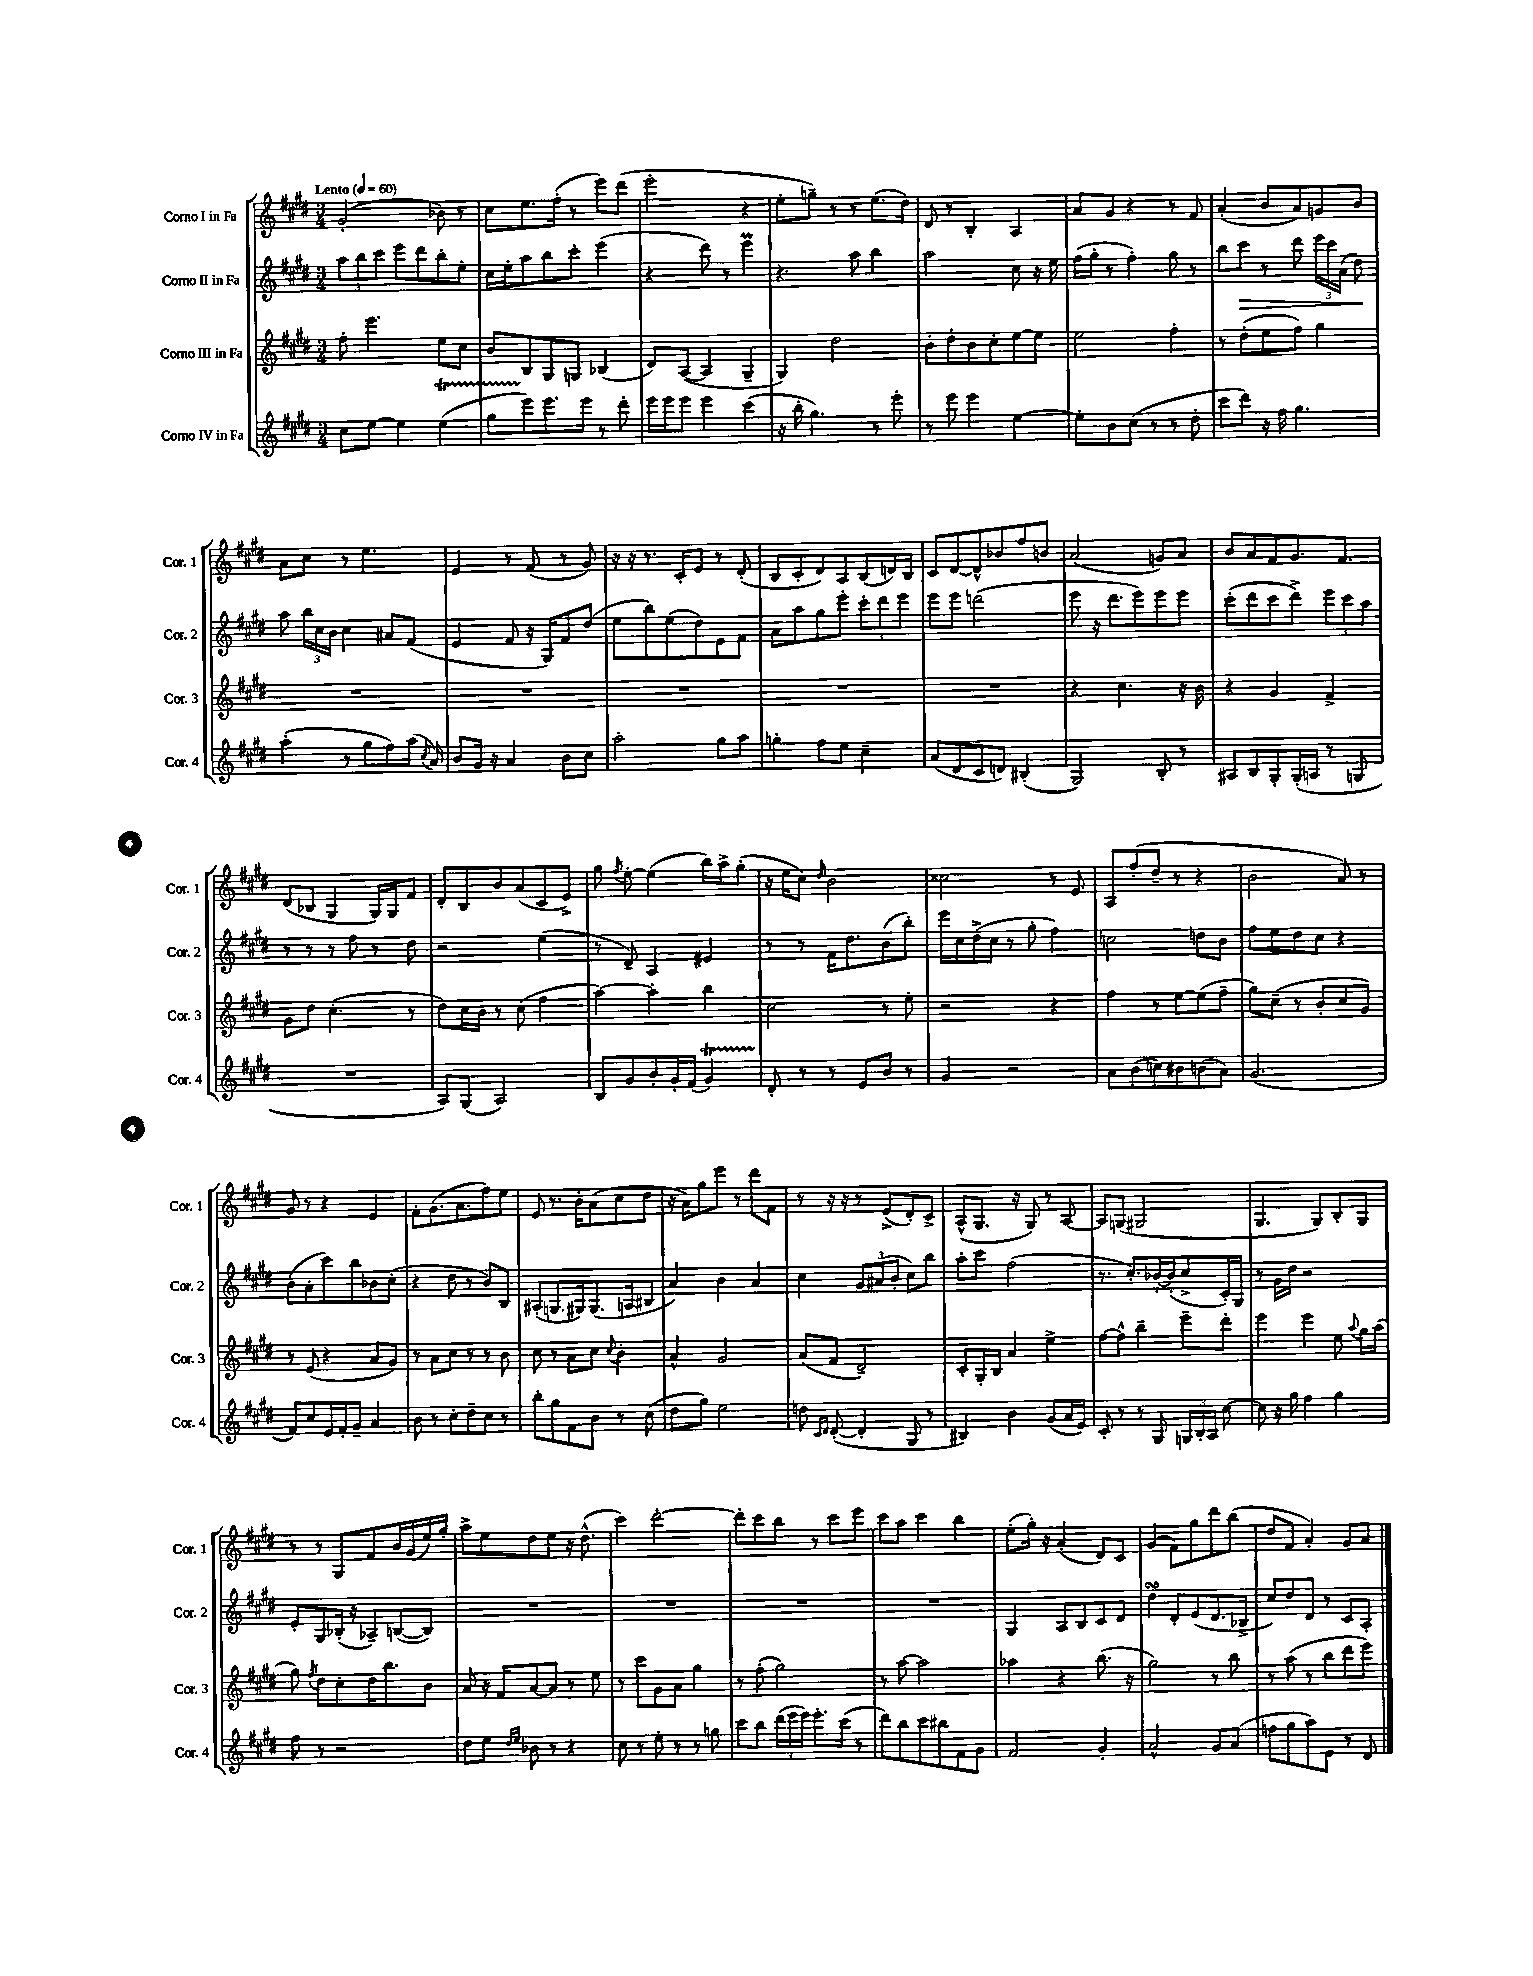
<<
\new StaffGroup <<
\new Staff = "s0" \with { instrumentName = "Corno I in Fa" shortInstrumentName = "Cor. 1" } {
    \clef treble \key e \major \numericTimeSignature \time 3/4 \tempo "Lento" 4 = 60
    \autoBeamOff gis'2-.( bes'8) r8 |
    cis''8[ e''8. fis''16]-.( r8 e'''8[) dis'''8]( |
    e'''2-. r4 |
    e''8[-. g''8]--) r8 r8 e''8.[( dis''16]) |
    dis'8 r8 b4-. a4 |
    a'8[ gis'8] r4 r8 fis'8 |
    a'4-.( b'8[ a'8) g'8 b'8] |
    a'8[ cis''8] r8 e''4. |
    e'4 r8 fis'8( r8 gis'8) |
    r16 r16 r8. cis'16[-. e'8] r8 dis'8-.( |
    b8[ cis'8-. dis'8) a8 b8( d'16) b16] |
    cis'8[ dis'8~ dis'8-^ bes'8 fis''8 b'8] |
    a'2( g'8[) a'8] |
    b'8[ a'8 fis'8 gis'8. fis'8.] |
    dis'8[( bes8] gis4 gis16[) gis16 fis'8] |
    dis'8[-. b8 b'8 a'8( cis'8 e'8]->) |
    gis''8 \acciaccatura { fis''8 } e''8~-. e''4( b''16[) a''16-> gis''8]-.( |
    r16 e''16[ cis''8]) \grace { dis''16 } b'2 |
    cisis''2 r8 e'8 |
    a8[ fis''8-.( dis''8]-- r8 r4 |
    b'2 a'8) r8 |
    gis'8 r8 r4 e'4 |
    fis'8[-. gis'8.( a'8. fis''8) e''8] |
    e'8 r8. b'16[-. a'8( cis''8 dis''8] |
    r16 a'16[) gis''8 e'''8] r8 dis'''8[ fis'8] |
    r8 r16 r16 r8 e'8[->( dis'8-.) cis'8]-> |
    a8[-^( gis8.] r16 gis8) r8 a8~ |
    a8[ g8]( gis2 |
    gis4. gis8[) b8-. gis8] |
    r8 r8 gis8[ fis'8 b'16 gis'16( e''16) gis''16]-. |
    a''8[-> e''8 dis''8 e''8] r16 dis''8.-^( |
    cis'''4) dis'''2~-. |
    dis'''8[-. cis'''8 b''8] r8 cis'''8[ e'''8] |
    cis'''8[ a''8] cis'''4 b''4 |
    e''8[-.( gis''16]-.) r16 a'4-.( dis'8[) cis'8] |
    gis'4( fis'8[) gis''8 dis'''8 b''8]( |
    dis''8[ fis'8] a'4-.) gis'8[ a'8] \bar "|." |
}
\new Staff = "s1" \with { instrumentName = "Corno II in Fa" shortInstrumentName = "Cor. 2" } {
    \clef treble \key e \major \numericTimeSignature \time 3/4
    \autoBeamOff \tuplet 3/2 { a''8[ b''8 cis'''8] } e'''8[ dis'''8 b''8-. e''8]-. |
    cis''16[ e''16-. a''8 b''8 cis'''8]-. e'''4( |
    r4 dis'''8) r8 e'''4\prall |
    r4. a''8 b''4 |
    a''2 cis''8 r16 e''16 |
    fis''16[( gis''16]-. r8 fis''4-.) gis''8 r8 |
    b''8[ cis'''8]\> r8 dis'''8 \tuplet 3/2 { e'''16[ cis'''16 a'16]( } dis''8\!) |
    a''8 \tuplet 3/2 { b''16[ cis''16 b'16] } cis''4 ais'8[ fis'8]( |
    e'4 fis'8 r16 gis16[) fis'8 dis''8]( |
    e''8[ b''8) e''8( dis''8) e'8 fis'8] |
    a'8[ a''8 gis''8 e'''8]-. \tuplet 3/2 { cis'''8[-. dis'''8 e'''8] } |
    e'''8[ e'''8] d'''2( |
    e'''8 r16 dis'''8.[ e'''8) e'''8 e'''8] |
    cis'''8[-.( dis'''8 cis'''8 dis'''8]->) \tuplet 3/2 { e'''8[ cis'''8 a''8] } |
    r8 r8 r8 fis''8 r8 dis''8 |
    r2 e''4( |
    r8 dis'8--) a4 eis'4 |
    r8 r8 fis'16[ dis''8. b'8( b''8]-.) |
    e'''16[ cis''16 dis''16->( cis''16] r8 gis''8-. fis''4) |
    c''2 d''8[ b'8] |
    fis''8[ e''8 dis''8 cis''8] r4 |
    b'8[( a'8-. cis'''8) b''8 bes'8 cis''8]-.( |
    r4 dis''8 r8 b'8[) b8] |
    ais8[-.( g8. gis16) gis8.( a16 bis8] |
    a'4) b'4 a'4 |
    cis''4 \tuplet 3/2 { gis'8[ ais'8( b'8]-. } cis''8[) b''8] |
    a''8[-. cis'''8] fis''2( |
    r8. cis''8.[-.) bes'16~-. bes'16-.( cis''8-> cis'16-.) gis16] |
    r8 gis'16[ dis''16] r2 |
    e'8[-. gis8 bes16]-.( r16 aes8[--) b8~( b8]) |
    R2. |
    R2. |
    R2. |
    R2. |
    gis4 a8[ b8 cis'8 dis'8] |
    dis''4\turn dis'8[-. e'8( dis'8. bes16]-> |
    cis''8[) dis''8 dis'8] r8 cis'8[ a8]-. \bar "|." |
}
\new Staff = "s2" \with { instrumentName = "Corno III in Fa" shortInstrumentName = "Cor. 3" } {
    \clef treble \key e \major \numericTimeSignature \time 3/4
    \autoBeamOff fis''8-. e'''4. e''8[ cis''8] |
    b'8[ b8 gis8 g8] bes4( |
    dis'8[) a8]~( a4 gis4-- |
    gis4) dis''2 |
    b'8[-. dis''8-. b'8 cis''8-. e''8~ e''8] |
    e''2 fis''4-. |
    r8 dis''8[-.( e''8 fis''8]) gis''4 |
    R2. |
    R2. |
    R2. |
    R2. |
    R2. |
    r4 cis''4. r16 b'16 |
    r4 gis'4 fis'4-> |
    gis'8[ dis''8] cis''4.-.( r8 |
    dis''8[) cis''16 b'16] r8 cis''8( fis''4 |
    a''4~) a''4-. b''4 |
    cis''2 r8 e''8-. |
    r2 r4 |
    fis''4 r8 e''8[~ e''8( fis''8]-- |
    gis''8[) cis''8]--( r8 b'8[-. cis''8 gis'8]) |
    r8 e'8( r4 a'8[ gis'8]) |
    r8 a'8[ cis''8] r8 r8 b'8 |
    cis''8 r8 a'8[ cis''8] \appoggiatura { cis''8 } b'4-. |
    a'4-^ gis'2 |
    a'8[( fis'8] dis'2--) |
    cis'8[-. gis16-. b16] a'4 e''4-> |
    fis''8[~ fis''8]-^ b''4-- e'''8[-- dis'''8]-. |
    e'''4 e'''4 e''8 \appoggiatura { a''8 } gis''16[ a''16]( |
    gis''8) \acciaccatura { fis''8 } dis''8[ cis''8-. dis''16 b''8. b'8] |
    a'8 r16 fis'16[ a'8~ a'8] r8 e''8 |
    r8 cis'''8[ gis'8 a'8] gis''4 |
    r8 fis''8-.( gis''2) |
    r8 a''8~ a''2 |
    aes''4 r4 b''8.( r16 |
    gis''2) r8 b''8 |
    r8 a''8( r8 b''8[ dis'''8 e'''8]) \bar "|." |
}
\new Staff = "s3" \with { instrumentName = "Corno IV in Fa" shortInstrumentName = "Cor. 4" } {
    \clef treble \key e \major \numericTimeSignature \time 3/4
    \autoBeamOff cis''8[ e''8]~ e''4 e''4\startTrillSpan( |
    gis''8[ e'''8\stopTrillSpan) e'''8. e'''16] r8 dis'''8-. |
    e'''16[ e'''16 e'''8] e'''4 cis'''4( |
    r16 b''16-. gis''4.) r8 e'''8-. |
    r8 e'''8 e'''4 e''4~ |
    e''8[-. b'8 cis''8]( r8 r8 dis''8-. |
    cis'''8[ dis'''8]) r16 fis''16 gis''4. |
    a''4-.( r8 gis''8[ fis''8) a''16]( \acciaccatura { cis''8 } a'16) |
    b'8[ gis'16] r16 a'4 b'8[ cis''8] |
    a''2-. gis''8[ a''8] |
    g''4-. fis''8[ e''8] cis''4-- |
    a'8[( dis'8 cis'8 d'8]) bis4-.( |
    gis2) b8-. r8 |
    ais8[ b8 gis8-. gis16-.( a16] r8 g8 |
    R2. |
    a8[) gis8]( a2) |
    b8[ gis'8 b'8-. gis'16-. fis'16]( gis'4\startTrillSpan) |
    dis'8-.\stopTrillSpan r8 r8 e'8[ b'8] r8 |
    gis'4 r2 |
    a'8[ b'8( c''8) bis'8 b'8( a'8]) |
    gis'2.( |
    fis'8[) cis''8 e'16 fis'16-. gis'8]-- a'4 |
    b'8 r8 cis''8[-. dis''8-- cis''8] r8 |
    b''8[-. gis''8 fis'8 b'8] r8 cis''8( |
    dis''8[ gis''8]) e''2 |
    d''8 \grace { cis'16[ dis'16] } dis'8~-.( dis'4-. gis8 r8 |
    bis4) b'4 gis'8[( a'16 e'16]) |
    cis'8-. r8 r8 gis8 \tuplet 3/2 { g16[ b16-. a16] } cis''8~ |
    cis''8 r16 gis''16 fis''4 gis''4 |
    fis''8 r8 r2 |
    dis''8[ e''8] \grace { dis''16[ e''16] } bes'8 r8 r4 |
    cis''8 r8 e''8-. r8 r8 g''8 |
    cis'''8[ b''8] \tuplet 3/2 { dis'''16[( e'''16 e'''16]) } e'''8.[-. cis'''16]( r8 |
    dis'''8[) b''8 cis'''8 bis''8 fis'8 gis'8] |
    fis'2 gis'4-. |
    a'2-^ gis'8[ a'8]( |
    f''8[ gis''8 a''8) e'8] r8 dis'8 \bar "|." |
}
>>
>>
\layout { \context { \Score \remove "Bar_number_engraver" } }
